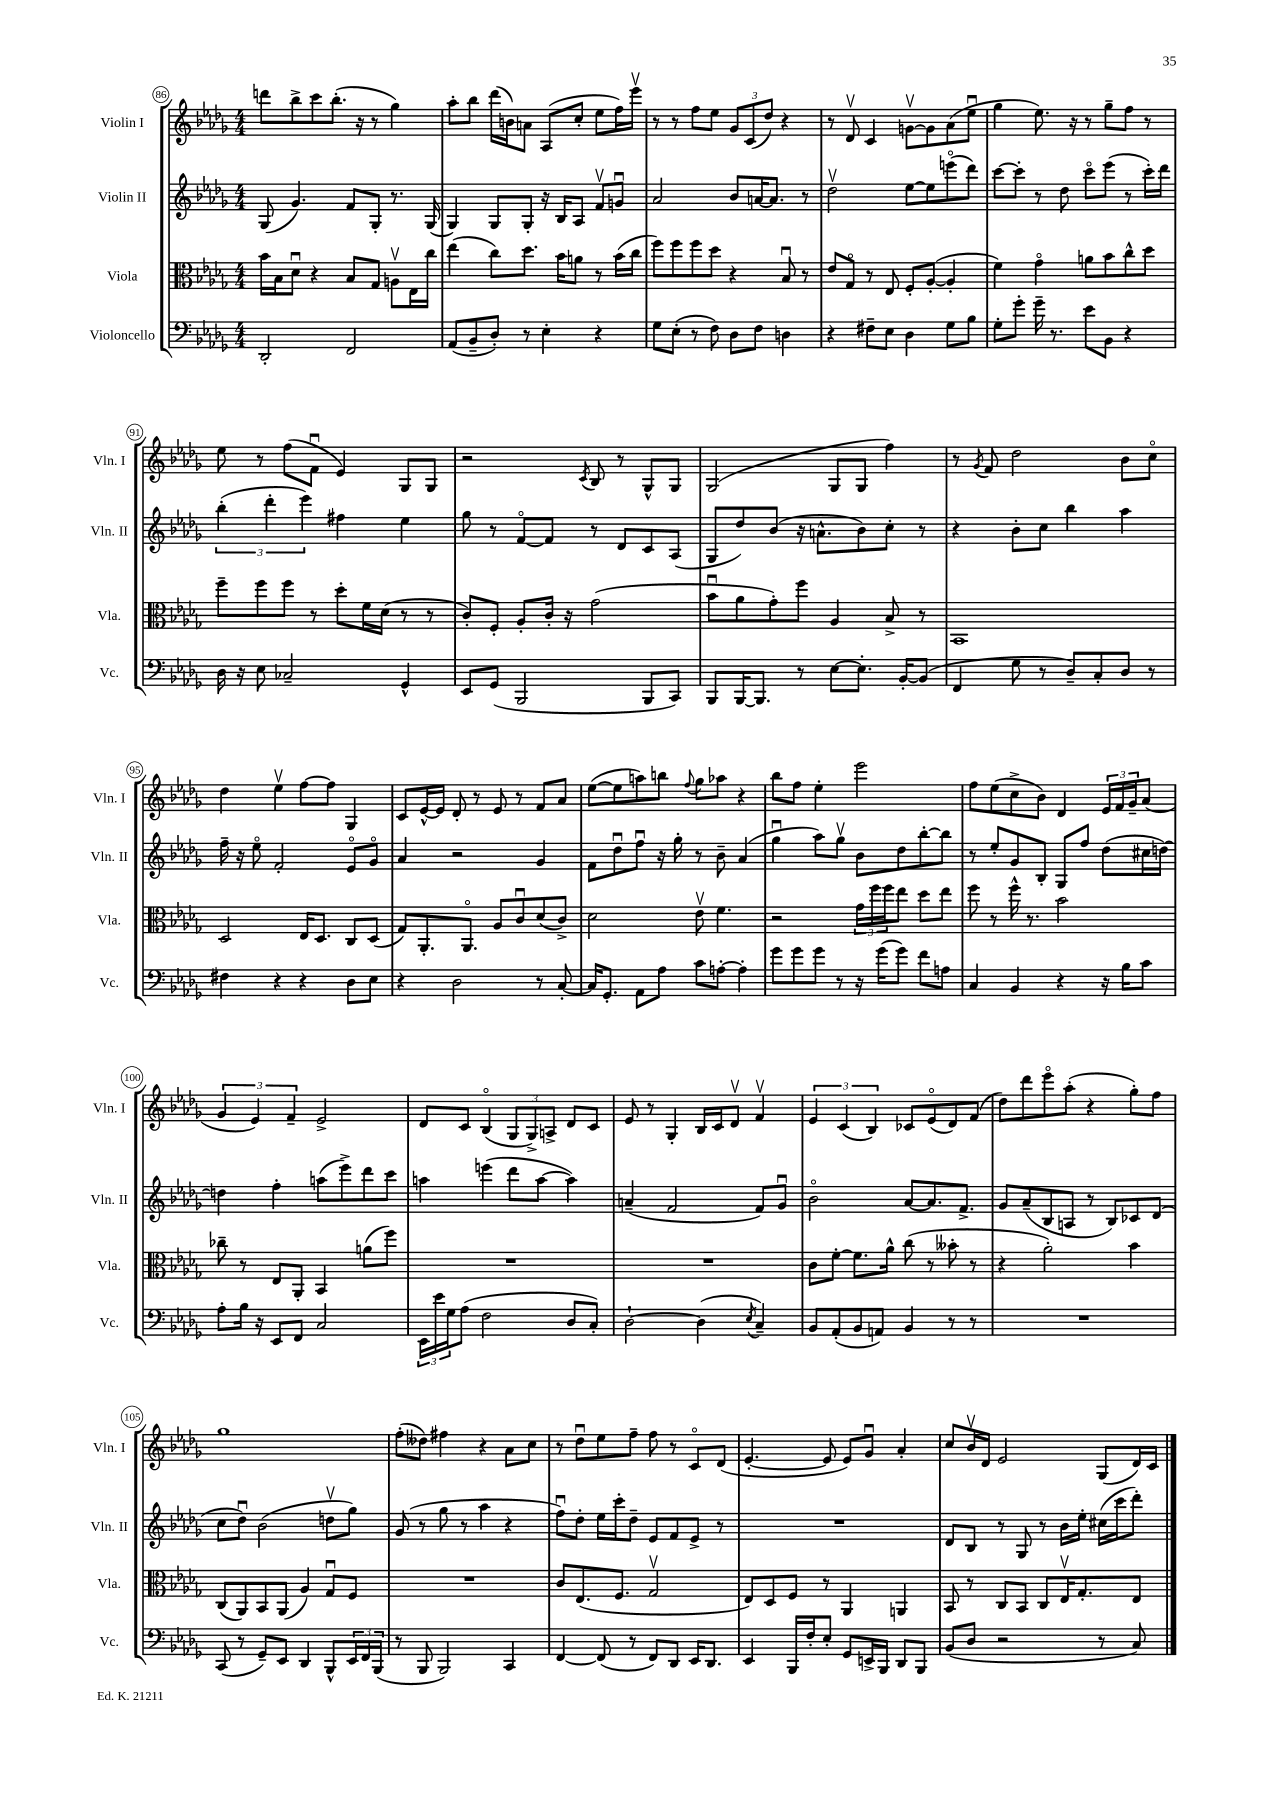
<<
\new StaffGroup <<
\new Staff = "s0" \with { instrumentName = "Violin I" shortInstrumentName = "Vln. I" } {
    \clef treble \key des \major \numericTimeSignature \time 4/4
    d'''8 bes''8-> c'''8 bes''8.-.( r16 r8 ges''4) |
    aes''8-. bes''8 des'''16( b'16) a'8 aes8( c''8-. ees''8 f''16) ees'''16\upbow |
    r8 r8 f''8 ees''8 \tuplet 3/2 { ges'8 c'8( des''8) } r4 |
    r8 des'8\upbow c'4 g'8~\upbow g'8 aes'8( ees''8\downbow |
    ges''4 ees''8.) r16 r8 ges''8-- f''8 r8 |
    ees''8 r8 f''8( f'8\downbow ees'4) ges8 ges8 |
    r2 \acciaccatura { c'8 } bes8 r8 ges8-^ ges8 |
    ges2( ges8 ges8 f''4) |
    r8 \acciaccatura { ges'8 } f'8 des''2 bes'8 c''8\flageolet |
    des''4 ees''4\upbow f''8~ f''8 ges4 |
    c'8 ees'16~-^ ees'16 des'8-. r8 ees'8 r8 f'8 aes'8 |
    ees''8~( ees''8 a''8) b''8 \appoggiatura { f''8 } ges''8 aes''8 r4 |
    bes''8 f''8 ees''4-. ees'''2 |
    f''8 ees''8( c''8-> bes'8) des'4 \tuplet 3/2 { ees'16 f'16 ges'16-- } aes'8( |
    \tuplet 3/2 { ges'4 ees'4) f'4-- } ees'2-> |
    des'8 c'8 bes4\flageolet( \tuplet 3/2 { ges8 ges8->) a8-> } des'8 c'8 |
    ees'8 r8 ges4-. bes16 c'16 des'8\upbow f'4\upbow |
    \tuplet 3/2 { ees'4 c'4( bes4) } ces'8 ees'8\flageolet( des'8) f'8( |
    des''8) des'''8 ees'''8\flageolet aes''8-.( r4 ges''8-.) f''8 |
    ges''1 |
    f''8-.( deses''8) fis''4 r4 aes'8 c''8 |
    r8 des''8\downbow ees''8 f''8-- f''8 r8 c'8\flageolet des'8( |
    ees'4.~-. ees'8 ees'8) ges'8\downbow aes'4-. |
    c''8 bes'16\upbow des'16 ees'2 ges8( des'16) c'16 \bar "|." |
}
\new Staff = "s1" \with { instrumentName = "Violin II" shortInstrumentName = "Vln. II" } {
    \clef treble \key des \major \numericTimeSignature \time 4/4
    ges8( ges'4.) f'8 ges8-. r8. ges16( |
    ges4) ges8 ges8-. r16 bes16 aes8 f'8\upbow g'8\downbow |
    aes'2 bes'8 a'16~ a'8. r8 |
    des''2\upbow ees''8~ ees''8 e'''8\flageolet( des'''8) |
    c'''8~ c'''8-. r8 des''8 c'''8\flageolet ees'''8( r8 c'''16-.) des'''16 |
    \tuplet 3/2 { bes''4-.( des'''4-. ees'''4) } fis''4 ees''4 |
    ges''8 r8 f'8~\flageolet f'8 r8 des'8 c'8 aes8( |
    ges8 des''8) bes'8( r16 a'8.-^ bes'8) c''8-. r8 |
    r4 bes'8-. c''8 bes''4 aes''4 |
    f''16-- r16 ees''8\flageolet f'2-. ees'8\flageolet ges'8\flageolet |
    aes'4 r2 ges'4 |
    f'8 des''8\downbow f''8\downbow r16 ges''16-. r8 bes'8-- aes'4( |
    ges''4\downbow aes''8) ges''8\upbow bes'8 des''8 bes''8~-. bes''8 |
    r8 ees''8-. ges'8 bes8-. ges8 f''8 des''8( cis''16 d''16~) |
    d''4 f''4-. a''8( ees'''8->) des'''8 c'''8 |
    a''4 e'''4( des'''8 a''8~ a''4) |
    a'4--( f'2 f'8) ges'8\downbow |
    bes'2\flageolet aes'8~ aes'8. f'8.-> |
    ges'8 aes'8--( bes8 a8 r8 bes8) ces'8 des'8( |
    c''8 des''8\downbow) bes'2( d''8\upbow ges''8) |
    ges'8( r8 ges''8 r8 aes''4 r4 |
    f''8\downbow) des''8-. ees''16 c'''16-. des''8-- ees'8 f'8 ees'8-> r8 |
    R1 |
    des'8 bes8 r8 ges8 r8 bes'16 ees''16-. cis''16( c'''16 des'''8-.) \bar "|." |
}
\new Staff = "s2" \with { instrumentName = "Viola" shortInstrumentName = "Vla." } {
    \clef alto \key des \major \numericTimeSignature \time 4/4
    bes'16 bes16 des'8\downbow r4 bes8 ges8 a8\upbow ees16 c''16 |
    ees''4( c''8) des''8. bes'16 a'8 r8 bes'16( c''16 |
    f''8) f''8 f''8 des''8 r4 bes8\downbow r8 |
    ees'8 ges8\flageolet r8 ees8 f8-. aes8~-.( aes4-. |
    f'4) ges'4\flageolet a'8 bes'8 c''8-^ des''8 |
    f''8-- f''8 f''8 r8 des''8-. f'16 des'16( r8 r8 |
    c'8-.) f8-. aes8-. c'16-. r16 ges'2( |
    bes'8\downbow aes'8 ges'8-.) f''8 aes4 bes8-> r8 |
    bes,1 |
    des2 ees16 des8. c8 des8( |
    ges8) aes,8.-. aes,8.\flageolet aes8 c'8\downbow des'8( c'8->) |
    des'2 ees'8\upbow f'4. |
    r2 \tuplet 3/2 { ges'16 f''16 f''16 } ees''8 des''8 ees''8 |
    f''8 r8 f''16-^ r8. bes'2 |
    ces''8-- r8 ees8 aes,8-. bes,4 a'8( f''8) |
    R1 |
    R1 |
    c'8 f'8~-. f'8. aes'16-^ c''8( r8 beses'8-. r8 |
    r4 aes'2-.) bes'4 |
    c8( aes,8) bes,8 aes,8( aes4) ges8\downbow f8 |
    R1 |
    c'8 ees8.( f8. ges2\upbow |
    ees8) des8 f8 r8 aes,4 a,4 |
    bes,8 r8 c8 bes,8 c8 ees16\upbow ges8.-. ees8 \bar "|." |
}
\new Staff = "s3" \with { instrumentName = "Violoncello" shortInstrumentName = "Vc." } {
    \clef bass \key des \major \numericTimeSignature \time 4/4
    des,2-. f,2 |
    aes,8( bes,8-- des8-.) r8 ees4-. r4 |
    ges8 ees8-.( r8 f8) des8 f8 d4 |
    r4 fis8-- ees8 des4 ges8 bes8 |
    ges8-. ges'8-. ges'16-- r8. ees'8 bes,8 r4 |
    des16 r16 ees8 ces2-- ges,4-^ |
    ees,8 ges,8( bes,,2 bes,,8 c,8) |
    bes,,8 bes,,16~ bes,,8. r8 ees8~ ees8.-. bes,16~-. bes,8( |
    f,4 ges8 r8 des8--) c8-. des8 r8 |
    fis4 r4 r4 des8 ees8 |
    r4 des2 r8 c8~-. |
    c16 ges,8.-. aes,8 aes8 c'8 a8~-. a4-. |
    ges'8 ges'8 ges'8 r8 r16 ges'16( ges'8) f'8 a8 |
    c4 bes,4 r4 r16 bes16 c'8 |
    aes8-. bes16 r16 ees,8 f,8 c2 |
    \tuplet 3/2 { ees,16 ees'16 ges16 } aes8( f2 des8 c8-.) |
    des2~-! des4( \acciaccatura { ees8 } c4--) |
    bes,8 aes,8-.( bes,8 a,8) bes,4 r8 r8 |
    R1 |
    c,8( r8 ges,8--) ees,8 des,4 bes,,8-^ \tuplet 3/2 { ees,16 f,16 bes,,16( } |
    r8 bes,,8 bes,,2) c,4 |
    f,4~ f,8( r8 f,8) des,8 ees,16 des,8. |
    ees,4 bes,,16 f16-. ees8-. ges,8 e,16-> bes,,16 des,8 bes,,8 |
    bes,8( des8 r2 r8 c8) \bar "|." |
}
>>
>>
\layout { \context { \Score currentBarNumber = #86 \override BarNumber.stencil = #(make-stencil-circler 0.1 0.3 ly:text-interface::print) } }
